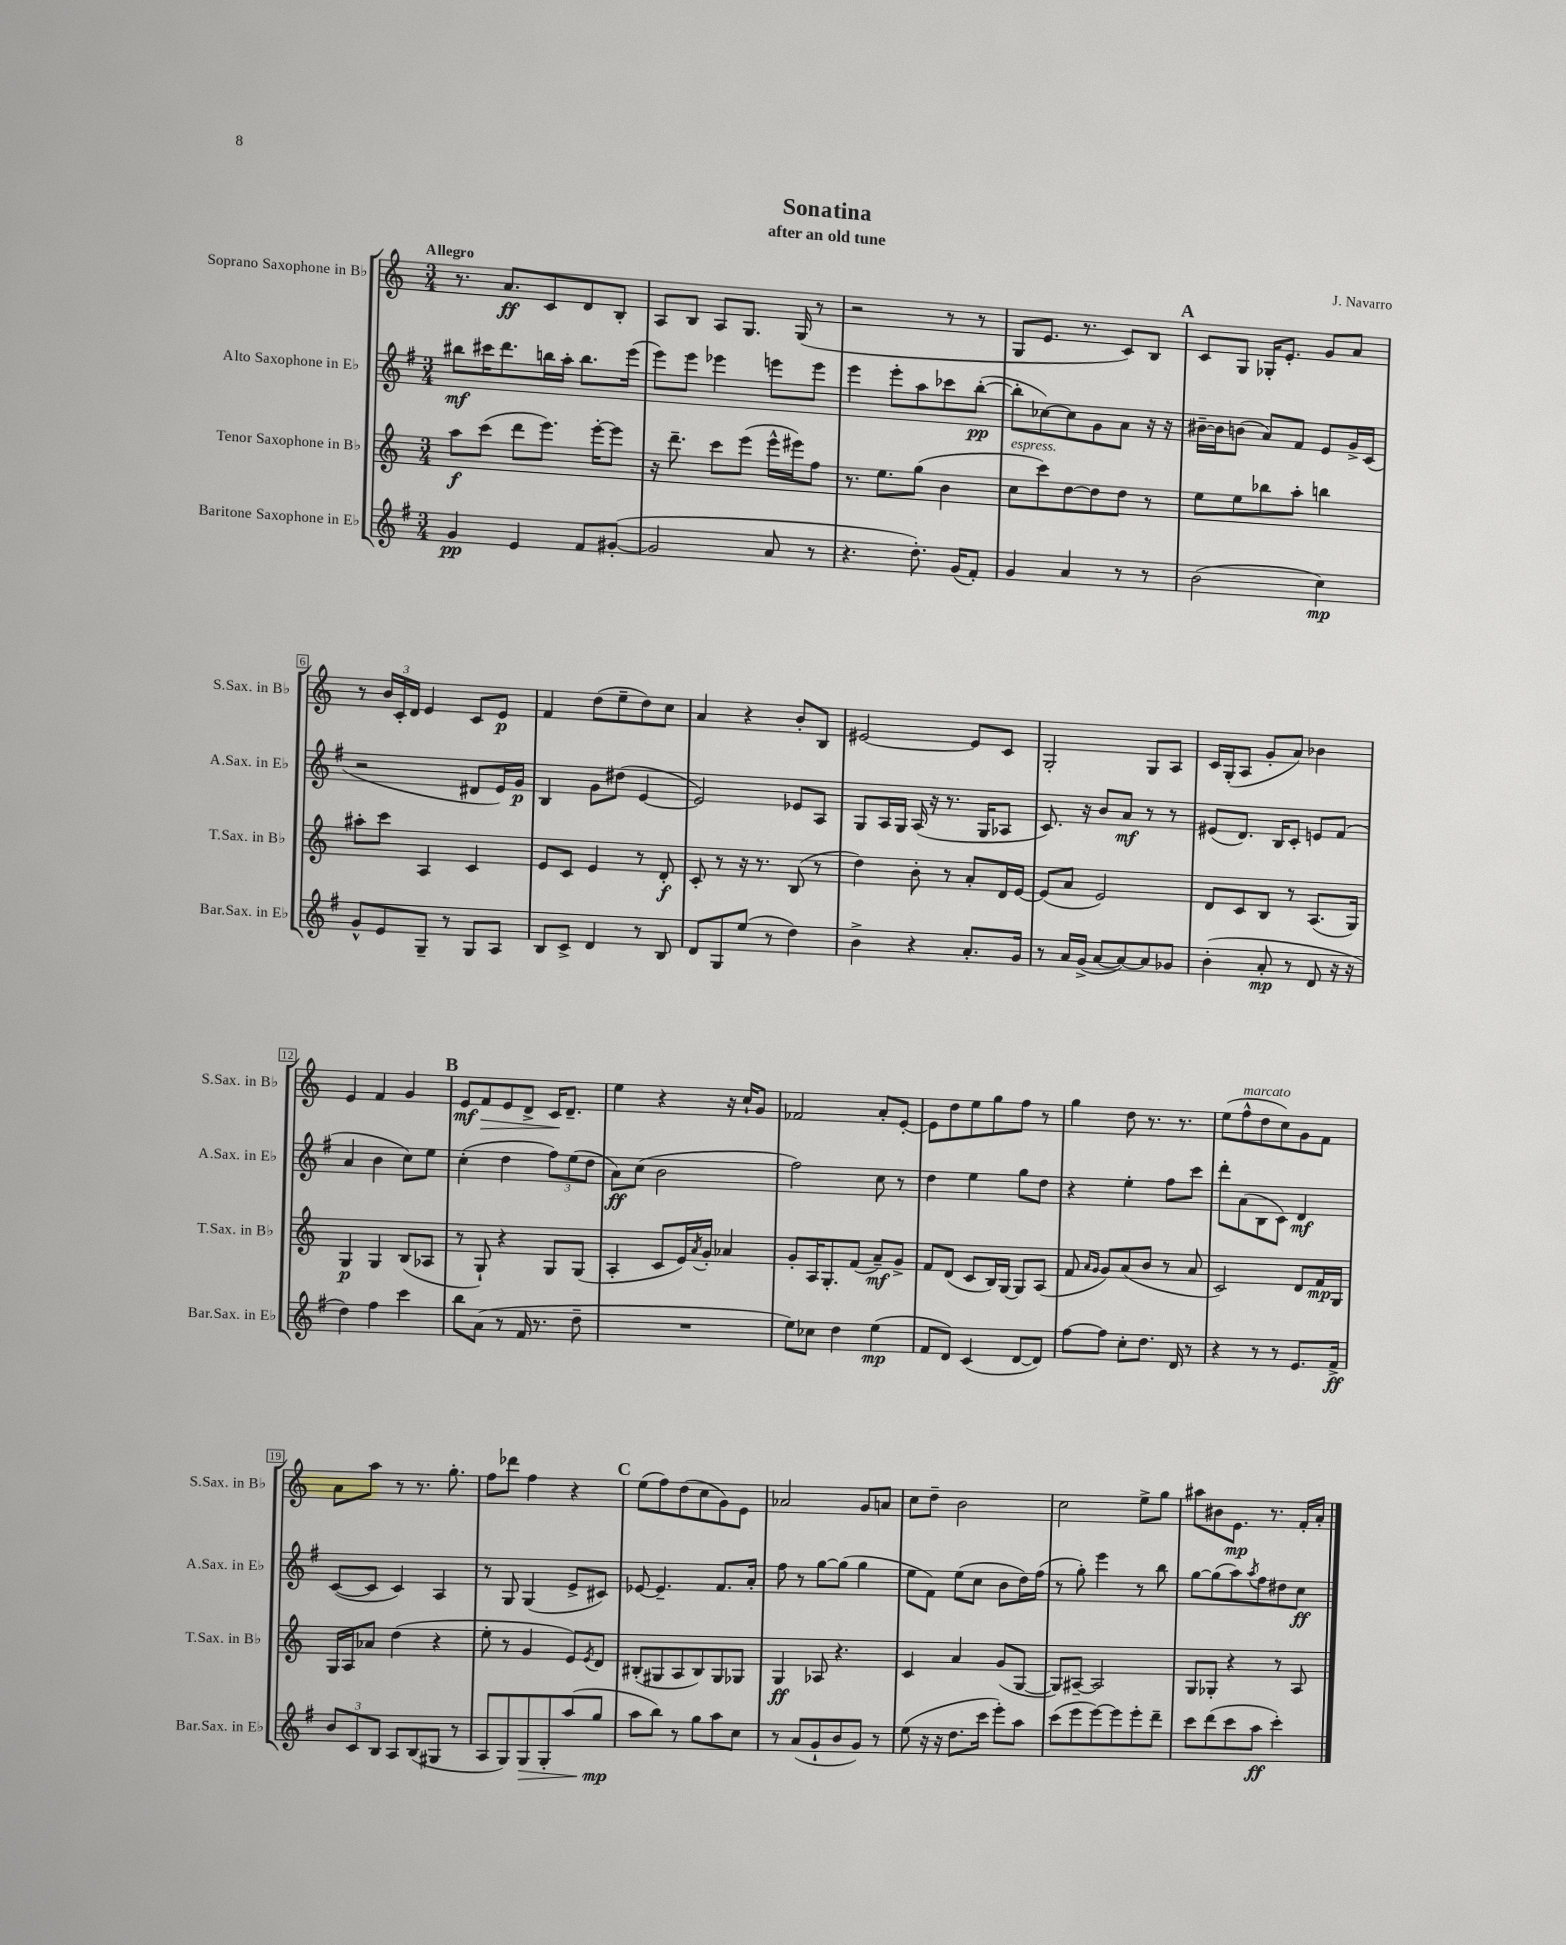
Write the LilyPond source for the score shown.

\header { title = "Sonatina" composer = "J. Navarro" subtitle = "after an old tune" }
<<
\new StaffGroup <<
\new Staff = "s0" \with { instrumentName = "Soprano Saxophone in Bb" shortInstrumentName = "S.Sax. in Bb" } {
    \clef treble \key c \major \numericTimeSignature \time 3/4 \tempo "Allegro"
    r8. a'8.\ff c'8 d'8 b8-. |
    a8 b8 a8 g8. g16( r8 |
    r2 r8 r8 |
    g8 e'8. r8. c'8) b8 |
    \mark \markup { \bold "A" } c'8 g8 ges16-. e'8.-. g'8 a'8 |
    r8 \tuplet 3/2 { b'16 c'16-. d'16 } e'4 c'8 e'8\p |
    f'4 d''8( e''8-- d''8) c''8 |
    a'4 r4 b'8-. b8 |
    eis'2~ eis'8 c'8 |
    g2-. g8 a8 |
    c'16 g16-.( a8 g'8-. a'8) bes'4 |
    e'4 f'4 g'4 |
    \mark \markup { \bold "B" } e'8\mf f'8\> e'8 d'8-> c'16\! d'8.-- |
    e''4 r4 r16 c''16-! g'8 |
    fes'2 a'8-. e'8~-. |
    e'8 d''8 e''8 g''8 f''8 r8 |
    g''4 d''8 r8. r8. |
    e''8( f''8-^^\markup { \italic "marcato" } d''8 c''8) g'8 f'8 |
    a'8 a''8 r8 r8. g''8.-. |
    f''8 des'''8 f''4 r4 |
    \mark \markup { \bold "C" } e''8( f''8) d''8( c''8 g'8) e'8 |
    aes'2 g'8 a'8 |
    c''8 d''8-- b'2 |
    c''2 e''8-> g''8 |
    ais''8 bis'8 e'8.\mp r8. f'16-. a'16-. \bar "|." |
}
\new Staff = "s1" \with { instrumentName = "Alto Saxophone in Eb" shortInstrumentName = "A.Sax. in Eb" } {
    \clef treble \key g \major \numericTimeSignature \time 3/4
    bis''8\mf cis'''16 d'''8. b''16 a''16-. b''8. e'''16( |
    e'''8) e'''8 ees'''4 e'''8 e'''8 |
    e'''4 e'''8-. a''8 ces'''8 b''8~-.\pp( |
    b''8-. ces''8~) ces''8 g'8 a'8 r16 r16 |
    \mark \markup { \bold "A" } bis'16~-- bis'16 b'8( a'8) fis'8 e'8 g'16-> c'16( |
    r2 dis'8 e'16) g'16\p |
    b4 g'8 dis''8( e'4~ |
    e'2) ees'8 a8 |
    g8 a16 g16 a16( r16 r8. g16 aes8 |
    c'8.) r16 b'8 a'8\mf r8 r8 |
    eis'8( d'8.) b16 c'8-. e'8 fis'8( |
    a'4 b'4 c''8) e''8 |
    \mark \markup { \bold "B" } c''4-.( d''4 \tuplet 3/2 { fis''8) e''8( d''8 } |
    a'8\ff) c''8( b'2 |
    fis''2) c''8 r8 |
    d''4 e''4 g''8 d''8 |
    r4 e''4-. fis''8 c'''8 |
    d'''8-. a'8( b8 c'8) d'4\mf |
    c'8~( c'8 c'4) a4 |
    r8 g8 g4( e'8-> cis'8) |
    \mark \markup { \bold "C" } ees'8~ ees'4.-- fis'8. a'16-. |
    fis''8 r8 g''8~ g''8( g''4 |
    e''8 fis'8) e''8( c''8 b'8 d''16) fis''16( |
    r8 g''8-.) e'''4 r8 b''8 |
    g''8~ g''8( a''8) \acciaccatura { a''8 } fis''8 dis''8 c''8\ff \bar "|." |
}
\new Staff = "s2" \with { instrumentName = "Tenor Saxophone in Bb" shortInstrumentName = "T.Sax. in Bb" } {
    \clef treble \key c \major \numericTimeSignature \time 3/4
    a''8\f c'''8( d'''8 e'''8.) e'''16~-. e'''8 |
    r16 d'''8.-- c'''8 e'''8( e'''16-^ eis'''16) f''8 |
    r8. e''8. g''8( b'4 |
    c''8^\markup { \italic "espress." } c'''8) d''8~ d''8 d''8 r8 |
    \mark \markup { \bold "A" } e''8 e''8 bes''8 a''8-. b''4 |
    ais''8-. c'''8 a4 c'4 |
    e'8 c'8 e'4 r8 d'8-.\f |
    c'8-. r8 r16 r8. b8( r8 |
    d''4) b'8-. r8 a'8-. d'16 e'16~ |
    e'8( a'8 e'2) |
    d'8 c'8 b8 r8 a8.( g16) |
    g4\p g4 b8( aes8 |
    \mark \markup { \bold "B" } r8 g8-!) r4 g8 g8( |
    a4-. c'8 e'16) \acciaccatura { a'8 } g'16-. aes'4 |
    g'8-. a16 g8.-. f'8( a'8--\mf) g'8-> |
    f'8 d'8( c'8 b16) g16~ g8 a8( |
    f'8 \grace { a'16 g'16 } g'8) a'8( b'8 r8 a'8 |
    c'2) d'8 f'16\mp g16 |
    g16 a16 aes'8 d''4( r4 |
    e''8-. r8 g'4 e'8) \acciaccatura { e'8 } d'8 |
    \mark \markup { \bold "C" } bis8-.( gis8 a8 bis8) gis8 ges8 |
    g4\ff aes8 r4. |
    c'4 a'4 g'8( g8~ |
    g8) ais8~-- ais2 |
    g8 ges8-. r4 r8 a8 \bar "|." |
}
\new Staff = "s3" \with { instrumentName = "Baritone Saxophone in Eb" shortInstrumentName = "Bar.Sax. in Eb" } {
    \clef treble \key g \major \numericTimeSignature \time 3/4
    g'4\pp e'4 fis'8 gis'8~-.( |
    gis'2 a'8 r8 |
    r4. d''8.-.) g'16( fis'8-.) |
    g'4 a'4 r8 r8 |
    \mark \markup { \bold "A" } b'2( c''4\mp) |
    g'8-^ e'8 g8-- r8 g8 a8 |
    b8 c'8-> d'4 r8 b8 |
    d'8 g8 e''8( r8 d''4) |
    b'4-> r4 a'8.-. g'16 |
    r8 a'16 g'16->( a'8~ a'8~) a'8 ges'8 |
    b'4-.( a'8-.\mp r8 d'8 r16 r16 |
    d''4) fis''4 c'''4 |
    \mark \markup { \bold "B" } b''8 a'8( r8 fis'16 r8. d''8-- |
    R2. |
    e''8) ces''8 d''4 e''4\mp( |
    fis'8 d'8) c'4( d'8~ d'8) |
    fis''8~ fis''8 c''8-. d''8. d'16 r8 |
    r4 r8 r8 e'8. fis'16->\ff |
    \tuplet 3/2 { b'8 c'8 b8 } a8 b8( gis8 r8 |
    a8 g8) g8\> g8-. a''8( g''8\mp\! |
    \mark \markup { \bold "C" } a''8 b''8) r8 g''8 a''8 c''8 |
    r8 a'8( g'8-! b'8 g'8) r8 |
    e''8( r16 r16 d''8. c'''16 e'''8-.) a''8 |
    c'''8( e'''8 e'''8~) e'''8 e'''8-. d'''8-- |
    c'''8 d'''8( c'''8 a''8\ff c'''4-.) \bar "|." |
}
>>
>>
\layout { \context { \Score \override BarNumber.stencil = #(make-stencil-boxer 0.1 0.3 ly:text-interface::print) } }
